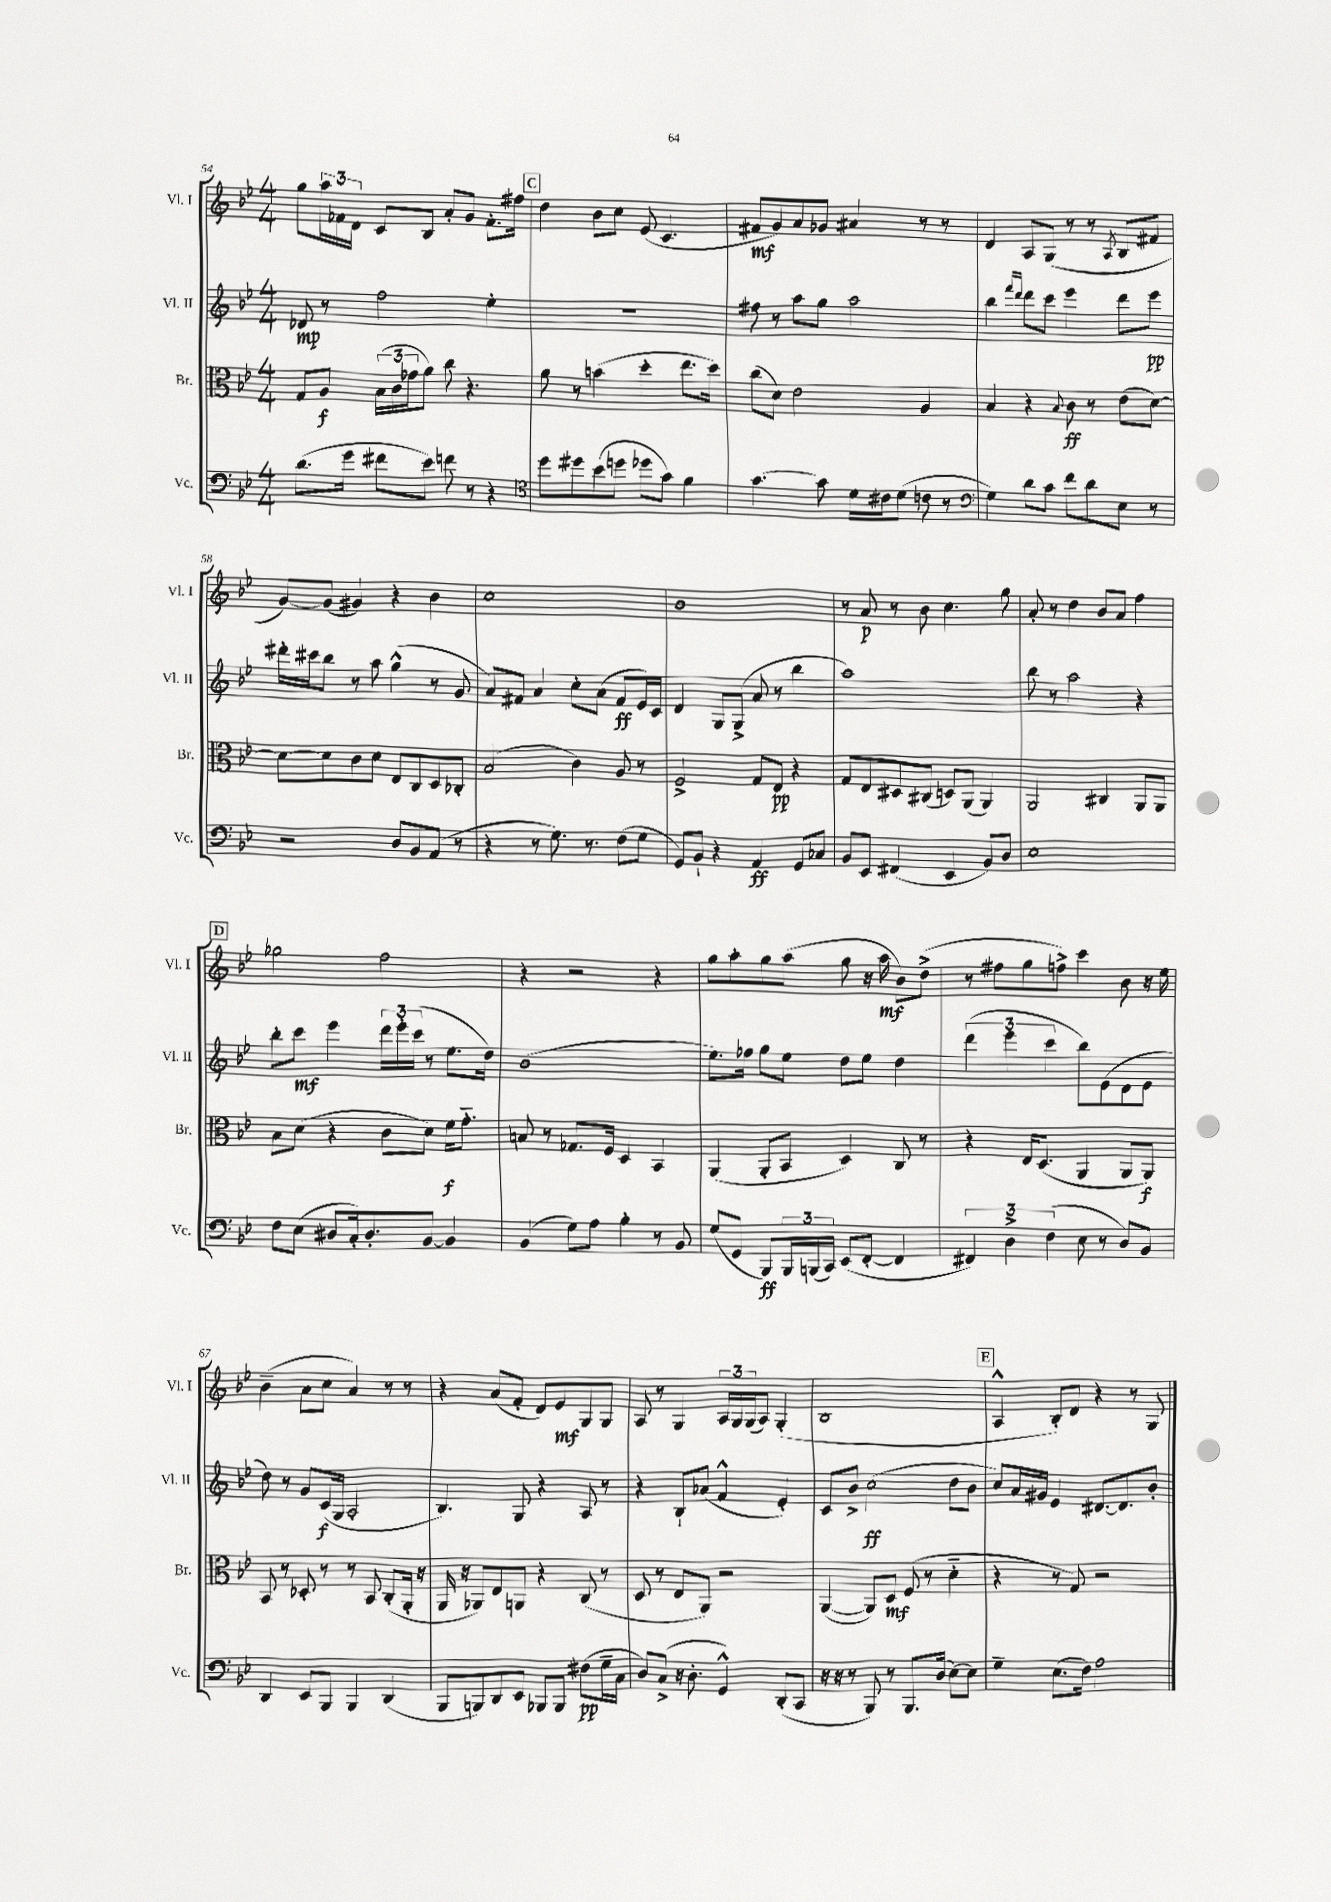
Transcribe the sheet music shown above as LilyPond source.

<<
\new StaffGroup <<
\new Staff = "s0" \with { instrumentName = "Vl. I" shortInstrumentName = "Vl. I" } {
    \clef treble \key bes \major \numericTimeSignature \time 4/4
    g''8 \tuplet 3/2 { a''16 fes'16 d'16 } c'8 bes8 a'8-. g'8 fes'8.-. fis''16 |
    \mark \markup { \box "C" } d''4 bes'8 c''8 ees'8( c'4. |
    fis'8\mf g'8) a'8 ges'8 ais'4 r8 r8 |
    d'4 a8 g8( r8 r8 \acciaccatura { a8 } bes8 fis'8 |
    g'8~) g'8( gis'4) r4 bes'4 |
    c''1 |
    bes'1 |
    r8 a'8\p r8 bes'8 c''4. g''8 |
    a'8-. r8 d''4 bes'8 a'8 f''4 |
    \mark \markup { \box "D" } ges''2 f''2 |
    r4 r2 r4 |
    g''8 a''8-. g''8 a''8( g''8 r16 a''16\mf bes'8) d''8->( |
    r8 fis''8 g''8 f''8->) c'''4 bes'8 r16 ees''16 |
    bes'4--( a'8 c''8 a'4) r8 r8 |
    r4 a'8( f'8-. d'8) ees'8\mf g8 g8 |
    a8 r8 g4 \tuplet 3/2 { a16 g16 g16( } a8) g4-.( |
    bes1 |
    \mark \markup { \box "E" } a4-^ bes8-.) d'8 r4 r8 g8 \bar "|." |
}
\new Staff = "s1" \with { instrumentName = "Vl. II" shortInstrumentName = "Vl. II" } {
    \clef treble \key bes \major \numericTimeSignature \time 4/4
    des'8\mp r8 f''2 ees''4-. |
    \mark \markup { \box "C" } R1 |
    fis''8 r8 a''8 g''8 a''2 |
    bes''4 \grace { f'''16 d'''16 } d'''8 c'''8 ees'''4 d'''8 ees'''8\pp |
    dis'''16-. cis'''16 bes''8 r8 a''8 g''4-^( r8 g'8 |
    a'8) fis'8 a'4 c''8-. a'8( fis'8\ff ees'16) c'16 |
    d'4 g8 g8->( a'8 r8 bes''4 |
    a''1) |
    bes''8 r8 a''2 r4 |
    \mark \markup { \box "D" } bes''8-. c'''8\mf ees'''4 \tuplet 3/2 { d'''16 ees'''16-. c'''16( } r8 ees''8. d''16) |
    bes'1( |
    ees''8.) fes''16 g''8 ees''8 d''8 ees''8 d''4 |
    \tuplet 3/2 { d'''4( ees'''4 c'''4 } bes''8) ees'8( d'8 ees'8 |
    d''8) r8 g'8 c'16\f( g16 a2-. |
    bes4.) g8 r4 a8 r8 |
    r4 bes8-! aes'8( f'4-^ ees'4-.) |
    c'8 bes'8-> c''2\ff( d''8 bes'8 |
    \mark \markup { \box "E" } c''8) a'16 gis'16 ees'4 dis'8.~ dis'8. bes'8-. \bar "|." |
}
\new Staff = "s2" \with { instrumentName = "Br." shortInstrumentName = "Br." } {
    \clef alto \key bes \major \numericTimeSignature \time 4/4
    g8 a8\f \tuplet 3/2 { bes16( c'16 ges'16 } a'8) c''8 r4. |
    \mark \markup { \box "C" } a'8 r8 b'4( d''4-. ees''8. d''16) |
    c''8( d'8) ees'2 a4 |
    bes4 r4 \appoggiatura { bes8 } c'8\ff r8 ees'8( d'8~) |
    d'8~ d'8 c'8 d'8 ees8 c8 d8 ces8-. |
    bes2( c'4) a8 r8 |
    f2-> g8 ees8\pp r4 |
    g8 ees8 dis8 cis8( d8) a,8( a,4) |
    a,2 cis4 a,8 a,8 |
    \mark \markup { \box "D" } bes8 d'8( r4 c'8 d'8) f'16\f g'8.-_ |
    b8 r8 ges8. f16 d4 bes,4 |
    a,4( a,8-. bes,8 d4) c8 r8 |
    r4 ees16 d8.( a,4 a,8 a,8\f) |
    bes,8 r8 des8-. r8 r8 bes,8 c8-.( a,16-. r16 |
    a,16 r16 aes,8) ees8 a,8 r4 c8( r8 |
    d8 r8 ees8 a,8) r2 |
    a,4~( a,8) d8\mf f8( r8 d'4-_ |
    \mark \markup { \box "E" } r4 r8 g8) r2 \bar "|." |
}
\new Staff = "s3" \with { instrumentName = "Vc." shortInstrumentName = "Vc." } {
    \clef bass \key bes \major \numericTimeSignature \time 4/4
    d'8.( g'16 fis'8 ees'8) f'8 r8 r4 |
    \mark \markup { \box "C" } \clef tenor d''8 dis''8 bes'8( d''8 des''8 g'8) f'4 |
    g'4.~ g'8 d'16 cis'16 d'8( c'8 r8 |
    \clef bass g4) d'8 c'8 f'8 d'8 ees8 r8 |
    r2 d8 bes,8 a,8( r8 |
    r4 r8 g8.) r8. f8( g8 |
    g,8) bes,8-! r4 a,4\ff g,8 ces8 |
    bes,8 ees,8 fis,4( ees,4 bes,8) d8 |
    ees1 |
    \mark \markup { \box "D" } f8 ees8( dis8 c16-.) dis8.-. bes,8~ bes,4 |
    bes,4( g8) a8 bes4-. r8 bes,8 |
    g8( g,8 bes,,8\ff) \tuplet 3/2 { bes,,16 b,,16( c,16) } ees,8( f,8~-. f,4 |
    \tuplet 3/2 { fis,4) d4-> f4( } ees8 r8 d8) bes,8 |
    d,4 ees,8 bes,,8 bes,,4 d,4( |
    bes,,8 b,,8) d,8 ees,8 bes,,8 bes,,8 fis8\pp( g16-- c16 |
    d8) c8->( r16 d8.-. g,4-^) d,8-.( c,8 |
    r16 r16 r8 bes,,8) r8 bes,,8. d16( ees8~) ees8 |
    \mark \markup { \box "E" } g4-- ees8.( f16) a2 \bar "|." |
}
>>
>>
\layout { \context { \Score currentBarNumber = #54 } }
